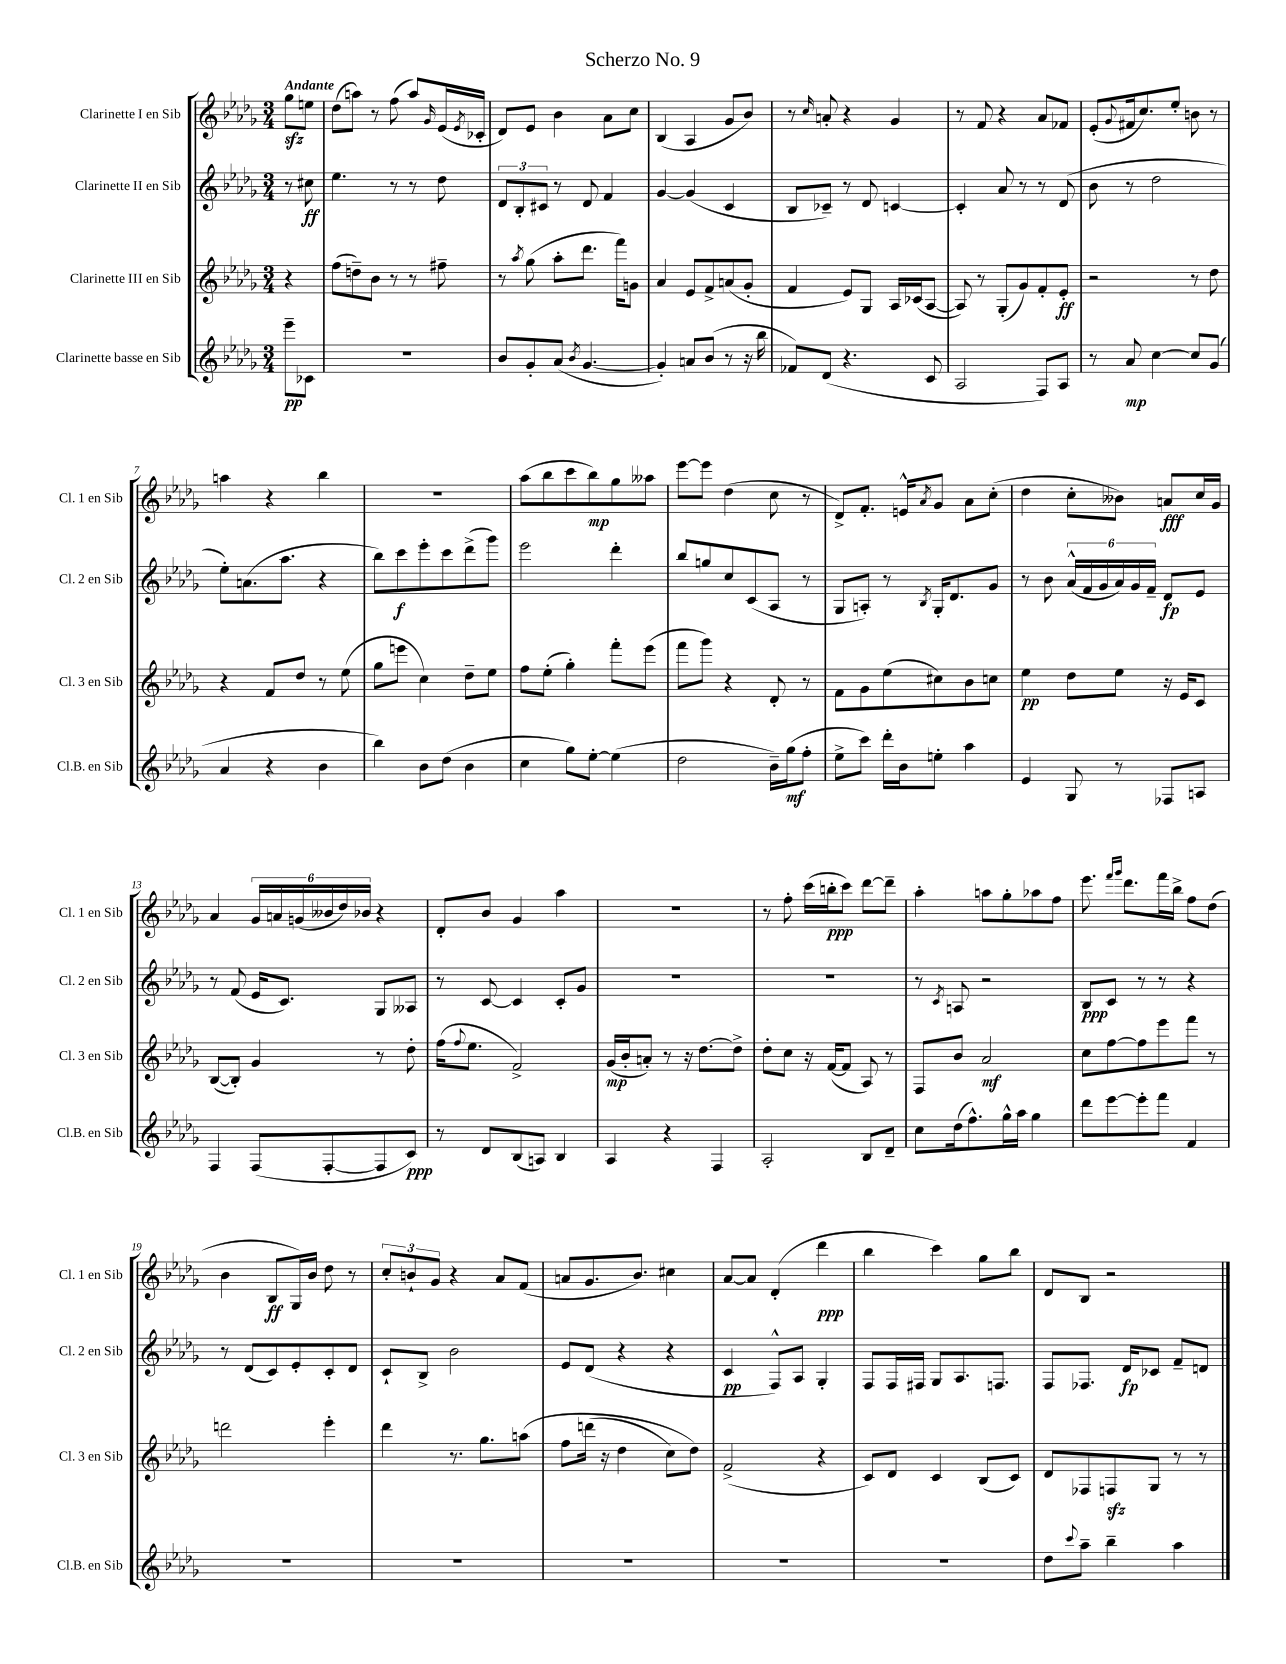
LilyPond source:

\header { title = "Scherzo No. 9" }
<<
\new StaffGroup <<
\new Staff = "s0" \with { instrumentName = "Clarinette I en Sib" shortInstrumentName = "Cl. 1 en Sib" } {
    \clef treble \key des \major \numericTimeSignature \time 3/4 \partial 4 \tempo "Andante"
    ges''8\sfz e''8 |
    des''8( a''8) r8 f''8( a''8) \grace { ges'16 } ees'16( \acciaccatura { ees'8 } ces'16-. |
    des'8) ees'8 bes'4 aes'8 c''8 |
    bes4( aes4 ges'8 bes'8) |
    r8 \grace { c''16 } a'8-. r4 ges'4 |
    r8 f'8 r4 aes'8 fes'8 |
    ees'8-.( \appoggiatura { ges'8 } fis'16 c''8.) ees''8-. b'8 r8 |
    a''4 r4 bes''4 |
    R2. |
    aes''8( bes''8 c'''8 bes''8\mp) ges''8 aeses''8 |
    ees'''8~ ees'''8 des''4( c''8 r8 |
    des'8->) f'8.-. e'16-^ \acciaccatura { aes'8 } ges'8 aes'8 c''8-.( |
    des''4 c''8-. beses'8) a'8\fff c''16 ges'16 |
    aes'4 \tuplet 6/4 { ges'16 a'16 g'16( beses'16 des''16) bes'16 } r4 |
    des'8-. bes'8 ges'4 aes''4 |
    R2. |
    r8 f''8-. c'''16( b''16-.\ppp c'''8) des'''8~ des'''8-- |
    aes''4-. a''8 ges''8-. aes''8 f''8 |
    ees'''8. \grace { f'''16 ges'''16 } des'''8. f'''16 bes''16-> f''8 des''8( |
    bes'4 bes8\ff ges16) bes'16 des''8 r8 |
    \tuplet 3/2 { c''8-. b'8-! ges'8 } r4 aes'8 f'8( |
    a'8 ges'8. bes'8.) cis''4 |
    aes'8~ aes'8 des'4-.( des'''4\ppp |
    bes''4 c'''4) ges''8 bes''8 |
    des'8 bes8 r2 \bar "|." |
}
\new Staff = "s1" \with { instrumentName = "Clarinette II en Sib" shortInstrumentName = "Cl. 2 en Sib" } {
    \clef treble \key des \major \numericTimeSignature \time 3/4 \partial 4
    r8 cis''8\ff |
    ees''4. r8 r8 des''8 |
    \tuplet 3/2 { des'8 bes8-. cis'8 } r8 des'8 f'4 |
    ges'4~ ges'4( c'4 |
    bes8 ces'8--) r8 des'8 c'4~ |
    c'4-. aes'8 r8 r8 des'8( |
    bes'8 r8 des''2 |
    ees''8-.) a'8.( aes''8. r4 |
    bes''8) c'''8\f ees'''8-. c'''8 des'''8->( ges'''8) |
    ees'''2 des'''4-. |
    bes''8 g''8 c''8 c'8( aes8 r8 |
    ges8 a8-.) r8 \acciaccatura { bes8 } ges16-. des'8. ges'8 |
    r8 bes'8 \tuplet 6/4 { aes'16-^( f'16 ges'16 aes'16) ges'16 f'16-- } des'8\fp ees'8 |
    r8 f'8( ees'16 c'8.) ges8 aeses8 |
    r8 c'8~ c'4 c'8-. ges'8 |
    R2. |
    R2. |
    r8 \acciaccatura { c'8 } a8 r2 |
    bes8\ppp c'8 r8 r8 r4 |
    r8 des'8( c'8) ees'8-. c'8-. des'8 |
    c'8-! bes8-> bes'2 |
    ees'8 des'8( r4 r4 |
    c'4\pp f8-^) aes8 ges4-. |
    f8 f16 fis16 ges8 aes8. f8. |
    f8 fes8. des'16\fp ces'8 f'8-- d'8 \bar "|." |
}
\new Staff = "s2" \with { instrumentName = "Clarinette III en Sib" shortInstrumentName = "Cl. 3 en Sib" } {
    \clef treble \key des \major \numericTimeSignature \time 3/4 \partial 4
    r4 |
    f''8( d''8--) bes'8 r8 r8 fis''8-- |
    r8 \acciaccatura { aes''8 } ges''8( aes''8-. des'''8. f'''16) g'8 |
    aes'4 ees'8 f'8-> a'8( ges'8-. |
    f'4 ees'8) ges8 aes16 ces'16( aes8~ |
    aes8) r8 ges8-.( ges'8) f'8-. ees'8-.\ff |
    r2 r8 des''8 |
    r4 f'8 des''8 r8 ees''8( |
    ges''8 e'''8 c''4) des''8-- ees''8 |
    f''8 ees''8-.( ges''4-.) f'''8-. ees'''8( |
    f'''8 ges'''8) r4 des'8-. r8 |
    f'8 ges'8 ees''8( cis''8) bes'8 c''8 |
    ees''4\pp des''8 ees''8 r16 ees'16 c'8 |
    bes8~( bes8-.) ges'4 r8 des''8-. |
    f''16( \appoggiatura { f''8 } ees''8. f'2->) |
    ges'16\mp( bes'16-. a'8-.) r8 r16 des''8.~ des''8-> |
    des''8-. c''8 r16 f'16~( f'8 aes8) r8 |
    f8 bes'8 aes'2\mf |
    c''8 f''8~ f''8 ees'''8 f'''8 r8 |
    d'''2 ees'''4-. |
    des'''4 r8. ges''8. a''8\( |
    f''8 d'''16( r16 des''4 c''8) des''8\) |
    f'2->( r4 |
    c'8) des'8 c'4 bes8( c'8) |
    des'8 fes8 f8\sfz ges8 r8 r8 \bar "|." |
}
\new Staff = "s3" \with { instrumentName = "Clarinette basse en Sib" shortInstrumentName = "Cl.B. en Sib" } {
    \clef treble \key des \major \numericTimeSignature \time 3/4 \partial 4
    ees'''8--\pp ces'8 |
    R2. |
    bes'8 ges'8-. aes'8( \acciaccatura { bes'8 } ges'4.~ |
    ges'4-.) a'8 bes'8( r8 r16 bes''16 |
    fes'8) des'8( r4. c'8 |
    aes2 f8) aes8 |
    r8 aes'8\mp c''4~ c''8 ges'8( |
    aes'4 r4 bes'4 |
    bes''4) bes'8 des''8( bes'4 |
    c''4 ges''8) ees''8~-. ees''4( |
    des''2 bes'16--) ges''16\mf( f''8-. |
    ees''8-> c'''8) des'''16-. bes'16 e''8-. aes''4 |
    ees'4 ges8 r8 fes8 a8 |
    f4 f8( f8~-. f8 c'8\ppp) |
    r8 des'8 bes8( a8) bes4 |
    aes4 r4 f4 |
    aes2-. bes8 des'8-- |
    c''8 des''16( f''8.-^) ges''16-^ aes''16 ges''4 |
    des'''8 ees'''8~ ees'''8-. f'''8 f'4 |
    R2. |
    R2. |
    R2. |
    R2. |
    R2. |
    des''8 \appoggiatura { c'''8 } aes''8-- bes''4-- aes''4 \bar "|." |
}
>>
>>
